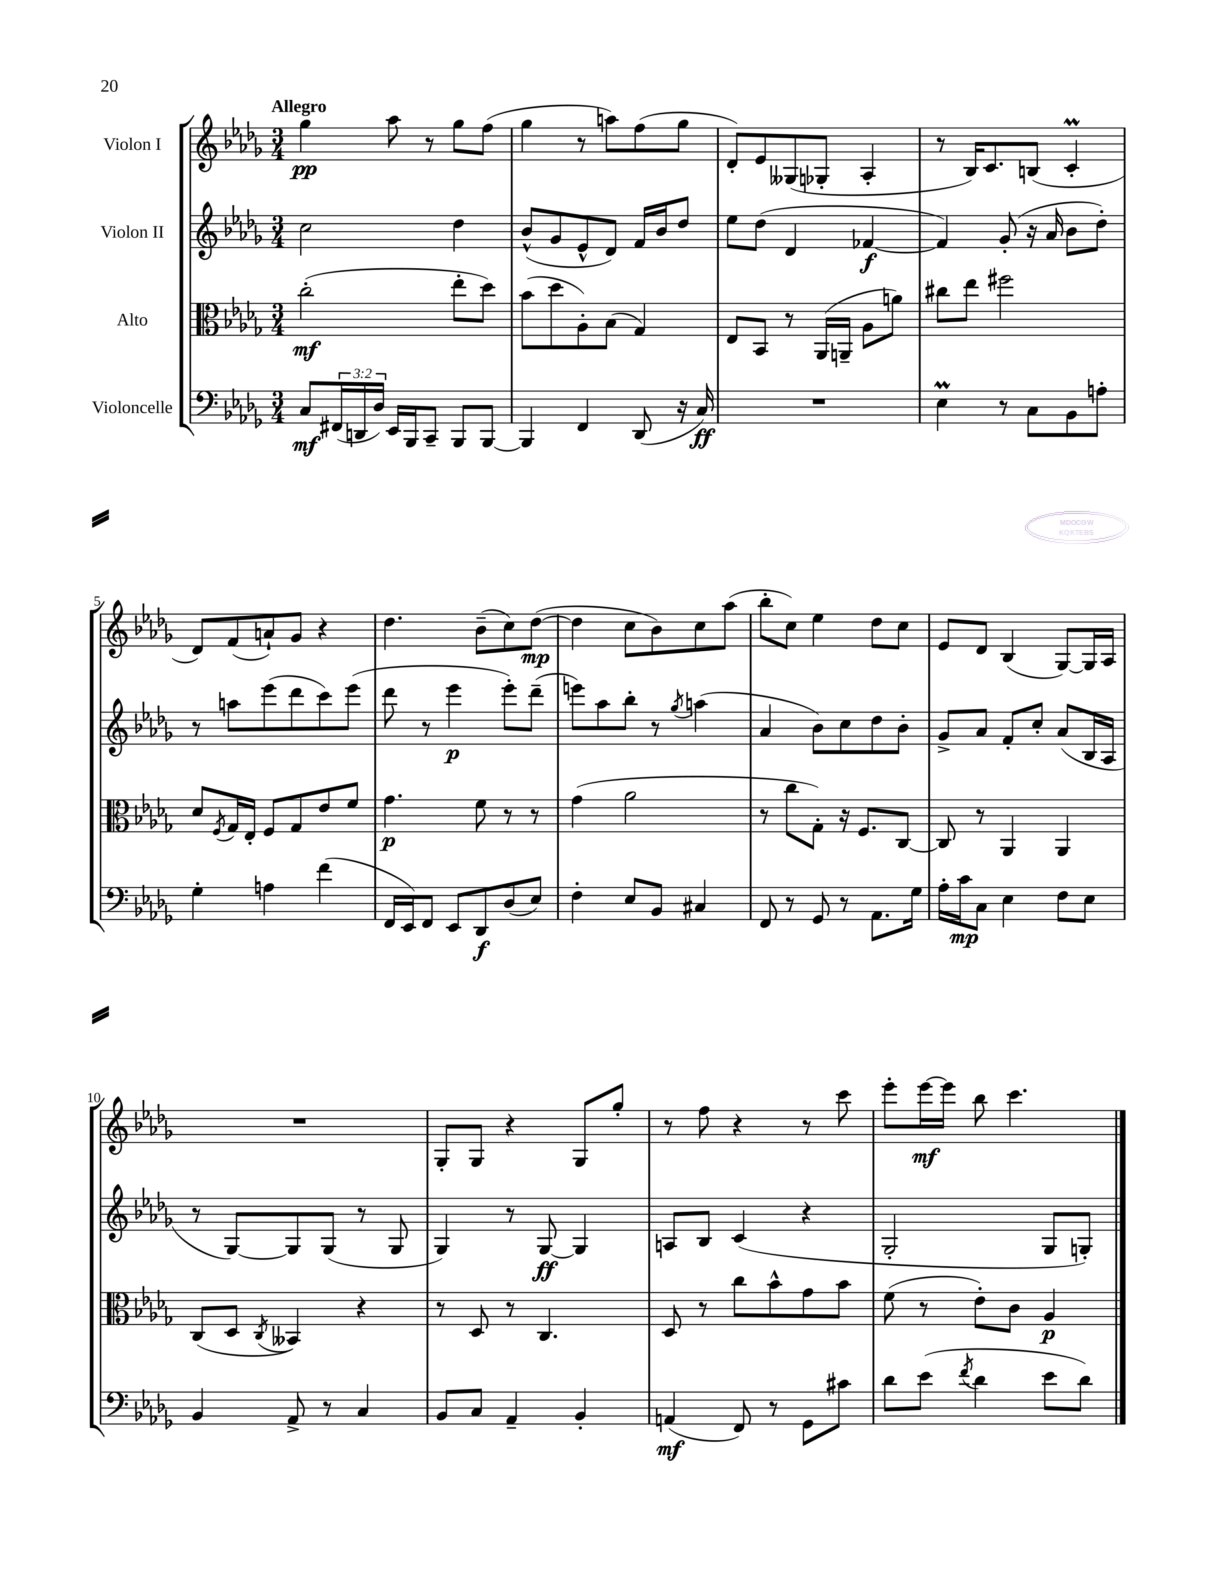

**kern	**kern	**kern	**kern
*staff4	*staff3	*staff2	*staff1
*clefF4	*clefC3	*clefG2	*clefG2
*k[b-e-a-d-g-]	*k[b-e-a-d-g-]	*k[b-e-a-d-g-]	*k[b-e-a-d-g-]
*M3/4	*M3/4	*M3/4	*M3/4
8C/L	(2cc'\	2cc\	4gg-\
(24FF#/L	.	.	.
24DD/	.	.	.
24D-/JJ)	.	.	.
16EE-/LL	.	.	8aa-\
16BBB-/J	.	.	.
8CC~/J	.	.	8r
8BBB-/L	8ee-'\L	4dd-\	8gg-\L
[8BBB-/J	8dd-\J)	.	(8ff\J
=	=	=	=
4BBB-/]	(8b-\L	(8b-^^/L	4gg-\
.	8dd-\	8g-/	.
4FF/	8A-'\)	8e-^^/	8r
.	(8B-\J	8d-/J)	8aa\L)
(8DD-/	4G-/)	16f/LL	(8ff\
.	.	16b-/J	.
16r	.	8dd-/J	8gg-\J
16C/)	.	.	.
=	=	=	=
2.r	8E-/L	8ee-\L	8d-'/L)
.	8BB-/J	(8dd-\J	8e-/
.	8r	4d-/	(8G--/
.	(16AA-/LL	.	8G-'/J
.	16AA~/JJ	.	.
.	8A-\L	[4f-/	4A-'/
.	8a\J)	.	.
=	=	=	=
4E-\	8cc#\L	4f-/])	8r
.	8ee-\J	.	16B-/LK)
.	.	.	8.c/
8r	2ff#\	(8g-'/	.
8C\L	.	16r	(8B/J
.	.	16a-/	.
8BB-\	.	8b-\L	4c'/
8A'\J	.	8dd-'\J)	.
=	=	=	=
4G-'\	8d-/L	8r	8d-/L)
.	8qF/	.	.
.	16G-/L	8aa\L	(8f/
.	16E-'/JJ	.	.
4A\	8F/L	(8eee-\	8a`/)
.	8G-/	8ddd-\	8g-/J
(4f\	8e-/	8ccc\)	4r
.	8f/J	(8eee-\J	.
=	=	=	=
16FF/LL	4.g-\	8ddd-\	4.dd-\
16EE-/J)	.	.	.
8FF/J	.	8r	.
8EE-/L	.	4eee-\	.
8DD-/	8f\	.	(8b-~\L
(8D-/	8r	8eee-'\L)	8cc\)
8E-/J)	8r	(8ddd-~\J	([8dd-\J
=	=	=	=
4F'\	(4g-\	8eee\L)	4dd-\]
.	.	8aa-\	.
8E-/L	2a-\	8bb-'\J	8cc\L
8BB-/J	.	8r	8b-\)
.	.	8qgg-/	.
4C#/	.	(4aa\	8cc\
.	.	.	(8aa-\J
=	=	=	=
8FF/	8r	4a-/	8bb-'\L
8r	8cc\L	.	8cc\J)
8GG-/	8G-'\J)	8b-\L)	4ee-\
8r	16r	8cc\	.
.	8.F/L	.	.
8.AA-\L	.	8dd-\	8dd-\L
.	[8C/J	8b-'\J	8cc\J
16G-\Jk	.	.	.
=	=	=	=
16A-'\LL	8C/]	8g-^/L	8e-/L
16c\J	.	.	.
8C\J	8r	8a-/J	8d-/J
4E-\	4AA-/	8f'/L	(4B-/
.	.	8cc'/J	.
8F\L	4AA-/	(8a-/L	[8G-/L)
8E-\J	.	16B-/L	16G-/]L
.	.	16A-/JJ	16A-/JJ
=	=	=	=
4BB-/	(8C/L	8r	2.r
.	8D-/J	[8G-/L)	.
.	8qC/	.	.
8AA-^/	4BB--/)	8G-/]	.
8r	.	(8G-/J	.
4C/	4r	8r	.
.	.	8G-/	.
=	=	=	=
8BB-/L	8r	4G-/)	8G-'/L
8C/J	8D-/	.	8G-/J
4AA-~/	8r	8r	4r
.	4.C/	[8G-/	.
4BB-'/	.	4G-/]	8G-/L
.	.	.	8gg-'/J
=	=	=	=
(4AA/	8D-/	8A/L	8r
.	8r	8B-/J	8ff\
8FF/)	8cc\L	(4c/	4r
8r	8b-^^\	.	.
8GG-\L	8g-\	4r	8r
8c#\J	8b-\J	.	8ccc\
=	=	=	=
8d-\L	(8f\	2G-'/	8eee-'\L
(8e-\J	8r	.	[16eee-\L
.	.	.	16eee-\]JJ
8qf/	.	.	.
4d-\	8e-'\L)	.	8bb-\
.	8c\J	.	4.ccc\
8e-\L	4A-/	8G-/L	.
8d-\J)	.	8G'/J)	.
==	==	==	==
*-	*-	*-	*-
